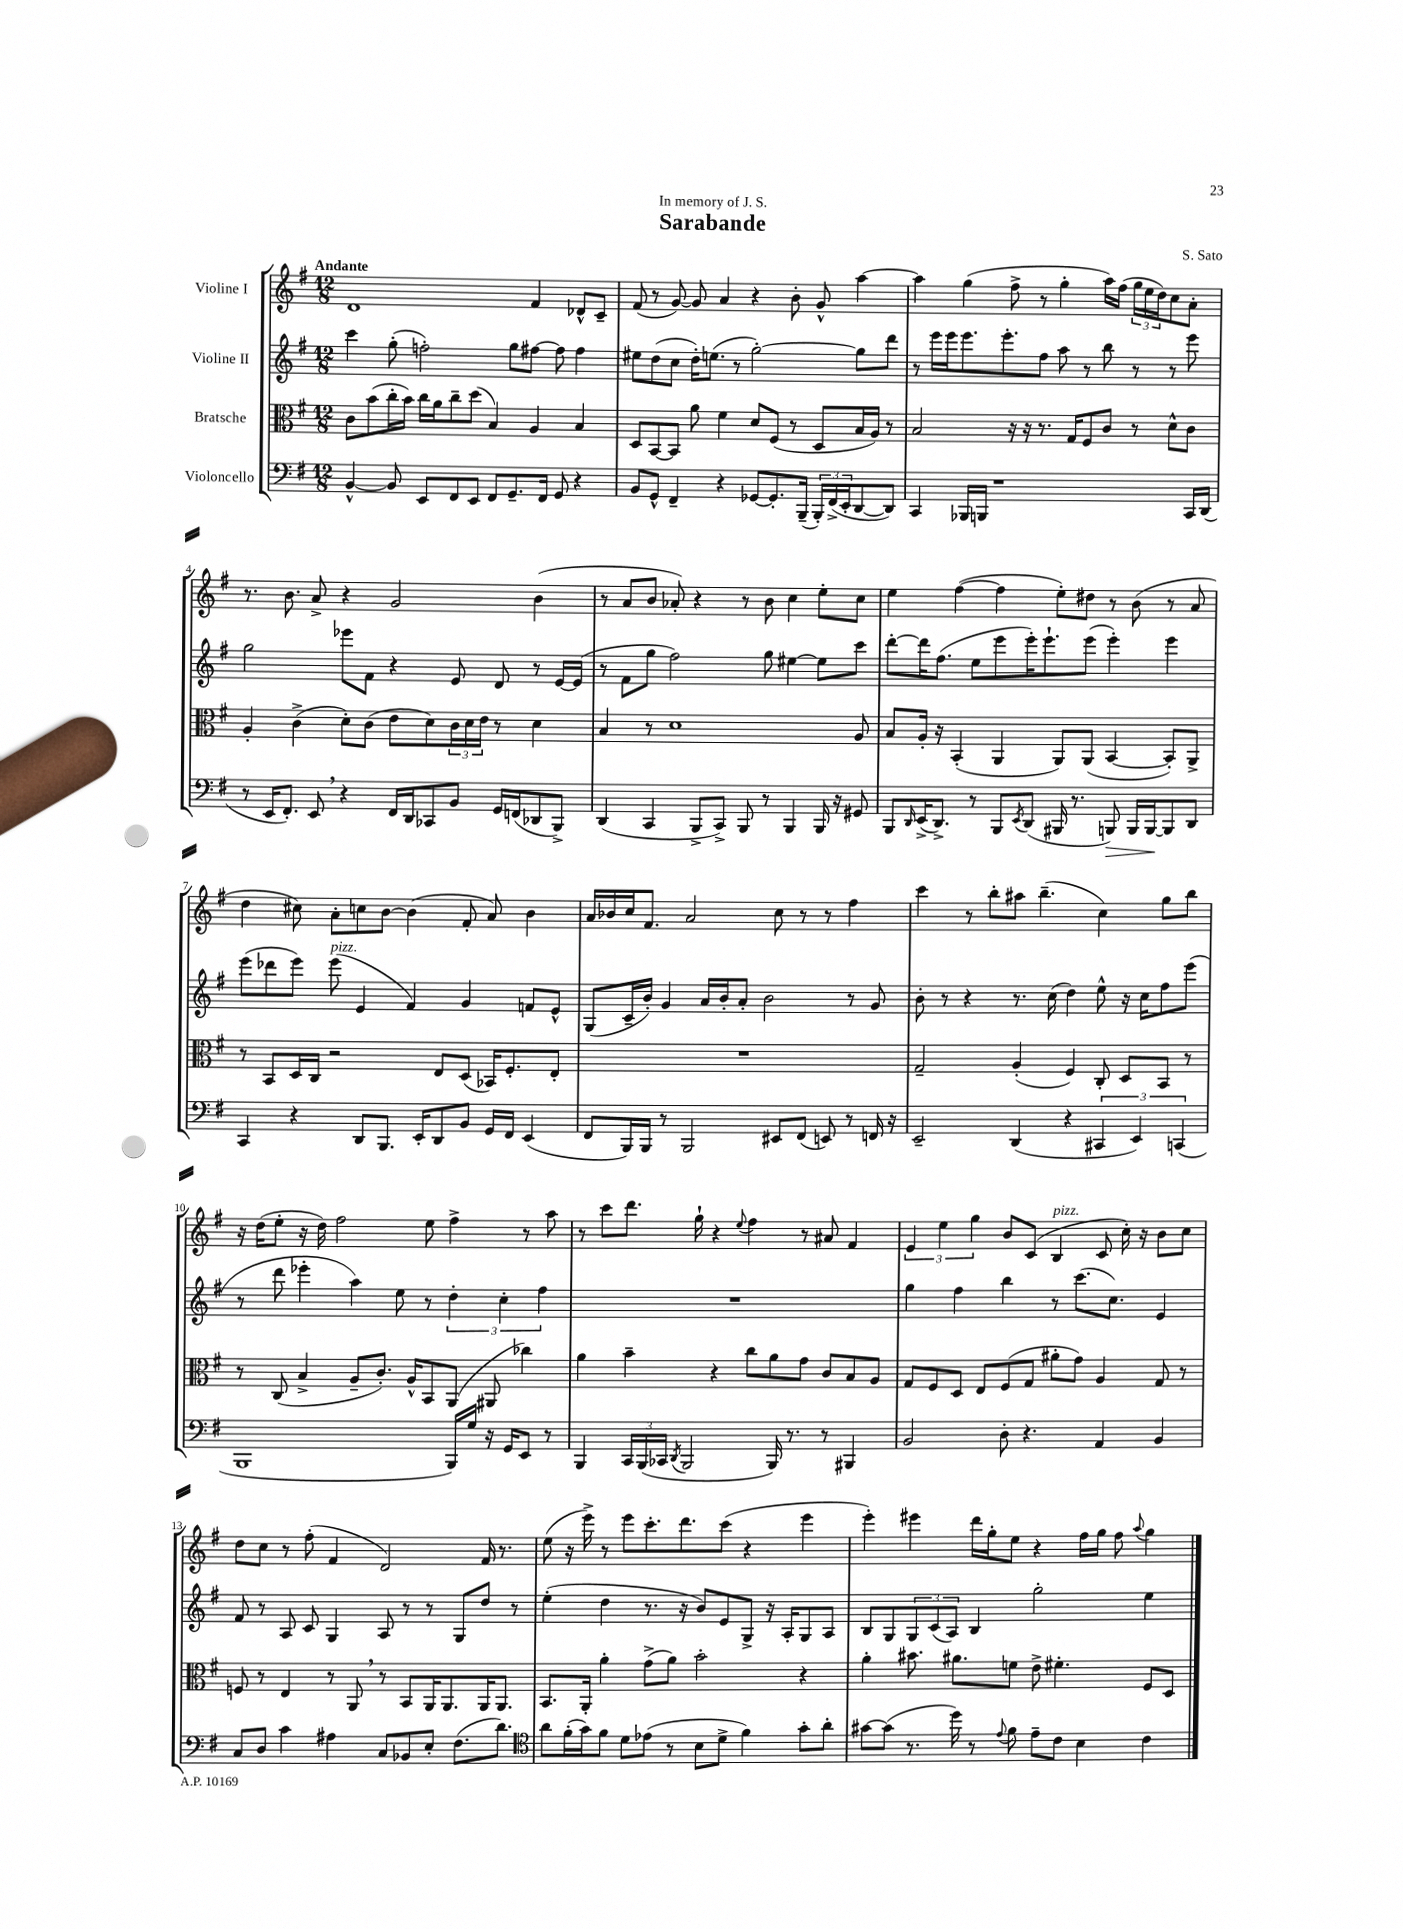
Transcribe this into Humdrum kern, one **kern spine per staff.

**kern	**kern	**kern	**kern
*staff4	*staff3	*staff2	*staff1
*clefF4	*clefC3	*clefG2	*clefG2
*k[f#]	*k[f#]	*k[f#]	*k[f#]
*M12/8	*M12/8	*M12/8	*M12/8
[4BB^^	8c	4ccc	1d
.	(8b	.	.
8BB]	16cc'	(8gg'	.
.	16b)	.	.
8EE	16cc	2ff')	.
.	16a	.	.
8FF#	8cc~	.	.
8EE	(8dd	.	.
8FF#	4B)	.	.
8.GG~	.	8gg	.
.	4A	[8ff#	4f#
16FF#	.	.	.
8GG	.	8ff#]	.
4r	4B	4ff#	8d-^^
.	.	.	8c~
=	=	=	=
8BB	8D	8ee#	(8f#
8GG^^	[8BB	(8dd	8r
4FF#~	8BB]	8cc	[8g)
.	8a	16dd')	8g]
.	.	(8.ee	.
4r	4f#	.	4a
.	.	8r	.
[8GG-	8d	[2gg')	4r
8.GG-']	(8F#	.	.
.	8r	.	8b'
(16BBB~	.	.	.
24BBB')	8D	.	8g^^
(24FF#^	.	.	.
24EE'	.	.	.
[8DD	16B	8gg]	[4aa
.	16A)	.	.
8DD])	8r	8ddd	.
=	=	=	=
4CC	2B	8r	4aa]
.	.	16eee	.
.	.	16eee	.
16BBB-	.	8.eee	(4gg
16BBB	.	.	.
1r	.	.	.
.	.	8.eee'	.
.	16r	.	8ff#^
.	16r	.	.
.	8.r	8ff#	8r
.	.	8aa	4gg'
.	16G	.	.
.	8F#	8r	.
.	8c	8bb	16aa)
.	.	.	(16ff#
.	8r	8r	24gg
.	.	.	24ee
.	.	.	24dd)
.	8d^^	8r	8cc
16CC	8c	8eee	8a'
(16DD	.	.	.
=	=	=	=
8r	4A'	2gg	8.r
16EE	.	.	.
8.FF#')	.	.	8.b
.	(4c^	.	.
8EE	.	.	8a^
4r	8d')	8eee-	4r
.	(8c	8f#	.
16FF#	8e	4r	2g
16DD	.	.	.
8CC-	8d)	.	.
8BB	24c	8e	.
.	24d	.	.
.	24e	.	.
16GG	8r	8d	.
(16FF	.	.	.
8DD-	4d	8r	(4b
8BBB^)	.	[16e	.
.	.	(16e]	.
=	=	=	=
(4DD	4B	8r	8r
.	.	8f#	8a
4CC	8r	8gg	8b
.	1d	2ff#)	8a-')
8BBB^	.	.	4r
8CC^)	.	.	.
8BBB	.	.	8r
8r	.	8gg	8b
4BBB	.	[4ee#	4cc
16BBB	.	8ee#]	8ee'
16r	.	.	.
8GG#	8A	8ccc	8cc
=	=	=	=
8BBB	8B	[8ddd'	4ee
16qqDD	.	.	.
(16EE^	16A'	16ddd]	.
8.DD^)	16r	(8.ff#	.
.	(4BB'	.	([4ff#
8r	.	8ee	.
8BBB	4AA	8eee	4ff#]
8qEE	.	.	.
(8DD	.	16eee')	.
.	.	8.eee`	.
16BBB#	8AA)	.	8ee')
8.r	.	.	.
.	(8AA	(8eee	8dd#
8BBB)	[4BB	4eee')	8r
16BBB	.	.	(8b
[16BBB	.	.	.
8BBB]	8BB'])	4eee	8r
8DD	8AA^	.	8a
=	=	=	=
4CC	8r	(8eee	4dd
.	8BB	8ddd-	.
4r	16D	8eee)	8cc#)
.	16C	.	.
.	2r	(8eee	8a'
8DD	.	4e	8cc
8.BBB	.	.	[8b
.	.	4f#)	(4b]
16EE'	.	.	.
8DD	8E	.	.
8BB	(8D	4g	8f#'
16GG	16BB-)	.	8a)
16FF#	8.F#'	.	.
(4EE	.	8f	4b
.	8E'	8e^^	.
=	=	=	=
8FF#	1.r	(8G	16a
.	.	.	16b-
16BBB)	.	16c~	16cc
16BBB	.	16b')	8.f#
8r	.	4g	.
2BBB	.	.	2a
.	.	16a	.
.	.	16b'	.
.	.	8a'	.
.	.	2b	.
8EE#	.	.	8cc
(8FF#	.	.	8r
8EE)	.	.	8r
8r	.	8r	4ff#
16FF	.	8g	.
16r	.	.	.
=	=	=	=
2EE~	2G~	8b'	4ccc
.	.	8r	.
.	.	4r	8r
.	.	.	8bb'
(4DD	(4A'	8.r	8aa#
.	.	.	(4.bb~
.	.	(16cc	.
4r	4F#)	4dd)	.
6CC#	8C'	8ee^^	4cc)
.	8D	16r	.
6EE)	.	.	.
.	.	16cc	.
.	8BB	8ff#	8gg
(6CC	.	.	.
.	8r	(8eee	8bb
=	=	=	=
1BBB	8r	8r	16r
.	.	.	(16dd
.	(8C	8ddd	8ee'
.	4B^	4eee-'	16r
.	.	.	16dd)
.	.	.	2ff#
.	8A~	4aa)	.
.	8.c')	.	.
.	.	8ee	.
.	16A^^	.	.
.	8BB	8r	8ee
16BBB)	(8AA	6dd'	4ff#^
16G	.	.	.
16r	8AA#	.	.
.	.	6cc'	.
16GG	.	.	.
8EE	4cc-)	.	8r
.	.	6ff#	.
8r	.	.	8aa
=	=	=	=
4BBB	4a	1.r	8r
.	.	.	8ccc
24CC	4b~	.	8.ddd
(24BBB	.	.	.
24CC-	.	.	.
8qDD	.	.	.
2BBB	.	.	.
.	.	.	16gg`
.	4r	.	4r
.	.	.	8qqee
.	8cc	.	4ff#
16BBB)	8a	.	.
8.r	.	.	.
.	8g	.	8r
8r	8c	.	8a#
4BBB#	8B	.	4f#
.	8A	.	.
=	=	=	=
2BB	8G	4gg	6e
.	8F#	.	.
.	.	.	6ee
.	8D	4ff#	.
.	.	.	6gg
.	8E	.	.
8D'	(8F#	4bb	8b
4.r	8G	.	(8c
.	8a#'	8r	4B
.	8g)	(8.ccc	.
4AA	4A	.	8c
.	.	8.cc)	.
.	.	.	16cc')
.	.	.	16r
4BB	8G	4e	8b
.	8r	.	8cc
=	=	=	=
8C	8F	8f#	8dd
8D	8r	8r	8cc
4c	4E	8A	8r
.	.	8c	(8ff#'
4A#	8r	4G	4f#
.	8AA	.	.
8C	8r	8A	2d)
8BB-	8BB	8r	.
8E'	16AA	8r	.
.	8.AA	.	.
(8.F#	.	8G	.
.	16AA	8dd	16f#
8.d)	8.AA	.	8.r
.	.	8r	.
=	=	=	=
*clefC4	*	*	*
8a	8.BB	(4ee'	(8ee
(16f#'	.	.	16r
16g)	16AA'	.	16eee^)
8f#	4a'	4dd	8r
8d	.	.	8eee
(8e-	(8g^	8.r	8.ccc'
8r	8a)	.	.
.	.	16r	8.ddd
8B	2b'	8b)	.
8d^	.	8e	(8ccc
4f#)	.	8G^	4r
.	.	16r	.
.	.	16A'	.
8g'	4r	8G	4eee
8a'	.	8A	.
=	=	=	=
[8g#	4a'	8B	4eee')
(8g#]	.	8G	.
8.r	8.b#	12G	4eee#
.	.	(12c	.
.	.	12A)	.
16dd)	8.a#	.	.
8r	.	4B	16ddd
.	.	.	16gg'
8qqe	.	.	.
8f#	8f	.	8ee
8e~	8e^	2gg'	4r
8c	4.f#'	.	.
4B	.	.	16ff#
.	.	.	16gg
.	.	.	8ff#
.	.	.	8qqaa
4c	8F#	4ee	4gg
.	8D	.	.
==	==	==	==
*-	*-	*-	*-
